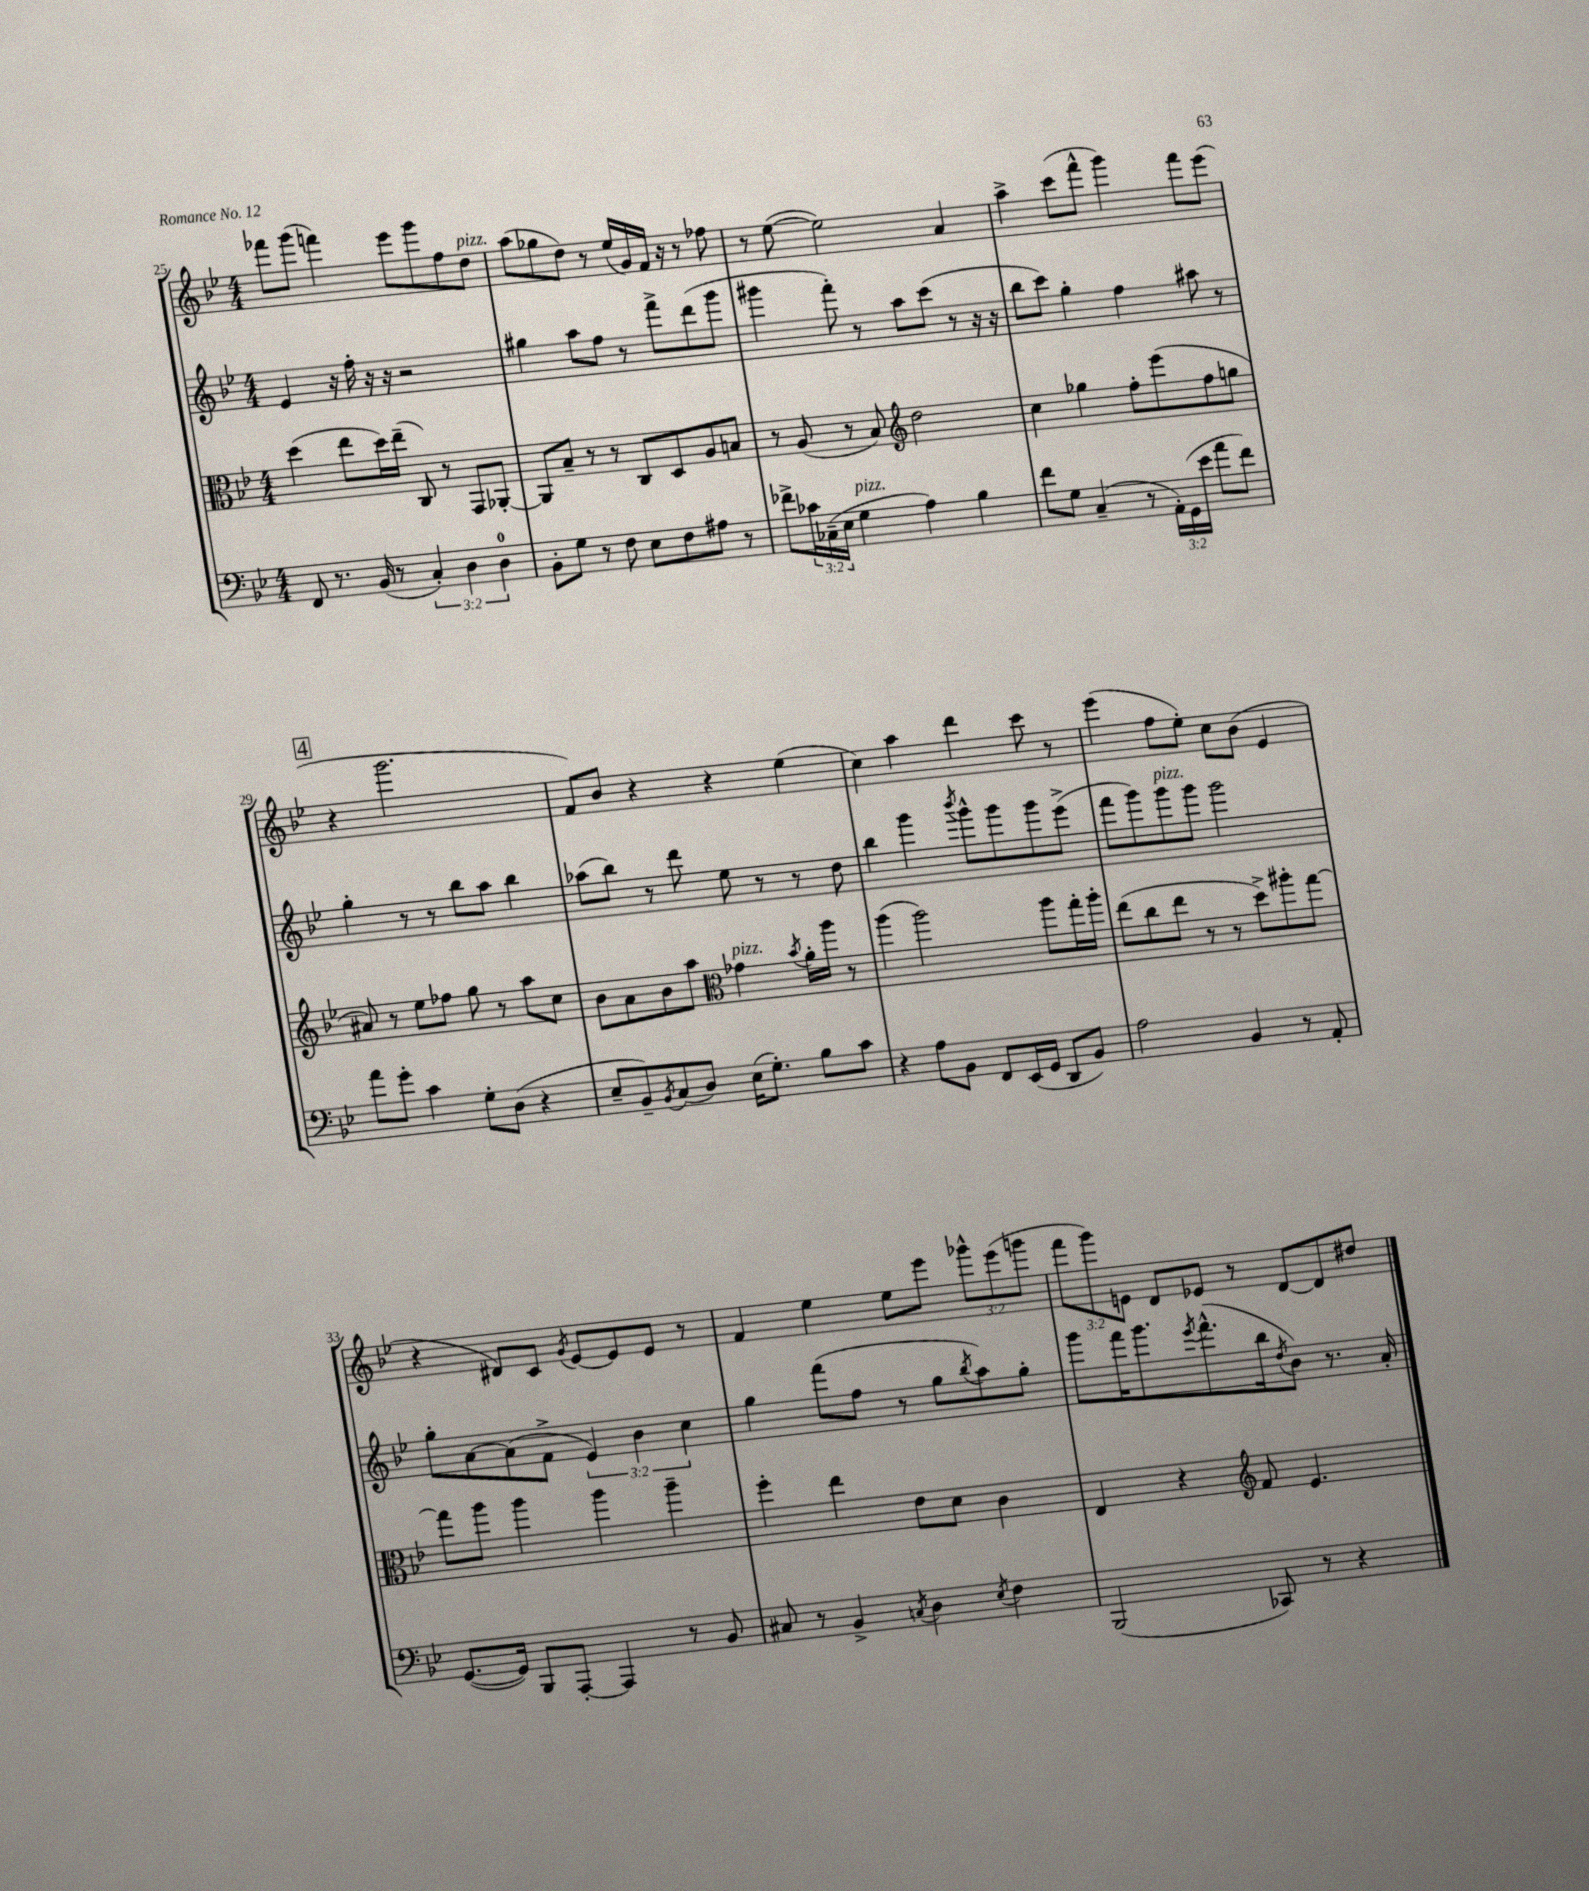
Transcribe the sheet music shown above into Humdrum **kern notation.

**kern	**kern	**kern	**kern
*staff4	*staff3	*staff2	*staff1
*clefF4	*clefC3	*clefG2	*clefG2
*k[b-e-]	*k[b-e-]	*k[b-e-]	*k[b-e-]
*M4/4	*M4/4	*M4/4	*M4/4
8FF/	(4dd\	4e-/	8fff-\L
8.r	.	.	(8ggg\J
.	8ee-\L	16r	4fff\)
(16BB-/	.	16ff'\	.
8r	16dd\L)	16r	.
.	(16ee-~\JJ	16r	.
6C'/)	8C/)	2r	8eee-\L
.	8r	.	8ggg\
6D\	.	.	.
.	8GG/L	.	8ff\
6D\	.	.	.
.	[8AA-'/J	.	8dd\J
=	=	=	=
8BB-'\L	8AA-/]L	4gg#\	(8aa\L
8G\J	8B-~/J	.	8gg-\
8r	8r	8aa\L	8dd\J)
8F\	8r	8ff\J	8r
8E-\L	8C/L	8r	(16ee-/LL
.	.	.	16g/)
8F\	8D/	8fff^\L	16f/JJ
.	.	.	16r
8A#\J	8A/	(8ddd\	8r
8r	8B/J	8ggg\J	8ff-\
=	=	=	=
8f-^\L	8r	4ggg#\	8r
24c-\L	(8A/	.	([8ee-\
(24C-~\	.	.	.
24E-\JJ	.	.	.
4G\	8r	8fff'\)	2ee-\])
.	8B-/)	8r	.
*	*clefG2	*	*
4A\)	2dd\	8aa\L	.
.	.	(8ccc\J	.
4B-\	.	8r	4a/
.	.	16r	.
.	.	16r	.
=	=	=	=
8f\L	4cc\	8bb-\L	4aa^\
8G\J	.	8ccc\J)	.
(4C~/	4gg-\	4gg'\	(8ccc\L
.	.	.	8fff^^\J
8r	8ff'\L	4ff\	4ggg\)
24AA'\LL)	(8eee-\	.	.
(24GG\	.	.	.
24e-\JJ	.	.	.
8a\L	8ff\	8aa#\	8fff\L
8f\J)	8gg\J	8r	(8eee-\J
=	=	=	=
8a\L	8a#/)	4gg'\	4r
8g'\J	8r	.	.
4c\	8ee-\L	8r	2.ggg\
.	8ff-\J	8r	.
8G'\L	8gg\	8bb-\L	.
(8D\J	8r	8aa\J	.
4r	8aa\L	4bb-\	.
.	8cc\J	.	.
=	=	=	=
8E-~/L	8b-\L	(8aa-\L	8f/L)
8BB-~/)	8a\	8bb-\J)	8b-/J
8qBB-/	.	.	.
(8C/	8b-\	8r	4r
8D/J)	8aa\J	8ddd\	.
*	*clefC3	*	*
(16E-\LK	4g-\	8ee-\	4r
8.G'\J)	.	.	.
.	.	8r	.
.	8qb-/	.	.
8B-\L	16a'\LL	8r	(4ee-\
.	16aa\JJ	.	.
8c\J	8r	8dd\	.
=	=	=	=
4r	(4aa\	4bb-\	4cc\)
8A\L	2aa\)	4ggg\	4aa\
8BB-\J	.	.	.
.	.	8qbbb-/	.
8FF/L	.	8ggg^^\L	4ddd\
(16EE-/L	.	8ggg\	.
16GG/JJ	.	.	.
8DD/L	8aa\L	8ggg\	8ccc\
8BB-/J)	16gg'\L	(8eee-^\J	8r
.	16aa'\JJ	.	.
=	=	=	=
2A\	(8ee-\L	8fff\L	(4eee-\
.	8cc\	8ggg\)	.
.	8ee-\J	8ggg\	8ff\L
.	8r	8ggg\J	8ee-'\J)
4BB-/	8r	2ggg\	8cc\L
.	8dd^\L)	.	(8b-\J
8r	8aa#'\	.	4e-/
8AA'/	[8gg\J	.	.
=	=	=	=
([8.GG/L	8gg\]L	8gg'\L	4r
.	8aa\J	[8a\	.
16GG/]Jk)	.	.	.
8BBB-/L	4aa\	(8a\]	8d#/L)
[8AAA'/J	.	8f^\J	8c/J
.	.	.	8qg/
4AAA/]	4aa\	6e-/)	[8e-/L
.	.	.	8e-/]
.	.	6b-\	.
8r	4aa~\	.	8e-/J
.	.	6cc\	.
8BB-/	.	.	8r
=	=	=	=
8C#/	4ff'\	4gg\	4f/
8r	.	.	.
4BB-^/	4ee-\	(8fff\L	4ee-\
.	.	8ff\J	.
8qC/	.	.	.
4D\	8e-\L	8r	8ee-\L
.	8d\J	8gg\L	8eee-\J
8qE-/	.	8qbb-/	.
4F\	4c\	8aa\)	12ggg-^^\L
.	.	.	(12eee-\
.	.	8gg'\J	.
.	.	.	12ggg\J
=	=	=	=
(2BBB-/	4E-/	8ggg\L	12fff\L
.	.	.	12ggg\)
.	.	16fff\K	.
.	.	.	12e\J
.	.	8.ggg\	.
.	4r	.	8d/L
.	.	8qeee-/	.
.	.	(8.fff^^\	8e-/J
*	*clefG2	*	*
8CC-/)	8f/	.	8r
.	.	16bb-\k	.
.	.	8qdd/	.
8r	4.e-/	8b-\J)	[8d/L
4r	.	8.r	8d/]
.	.	.	8dd#/J
.	.	16a'/	.
==	==	==	==
*-	*-	*-	*-
